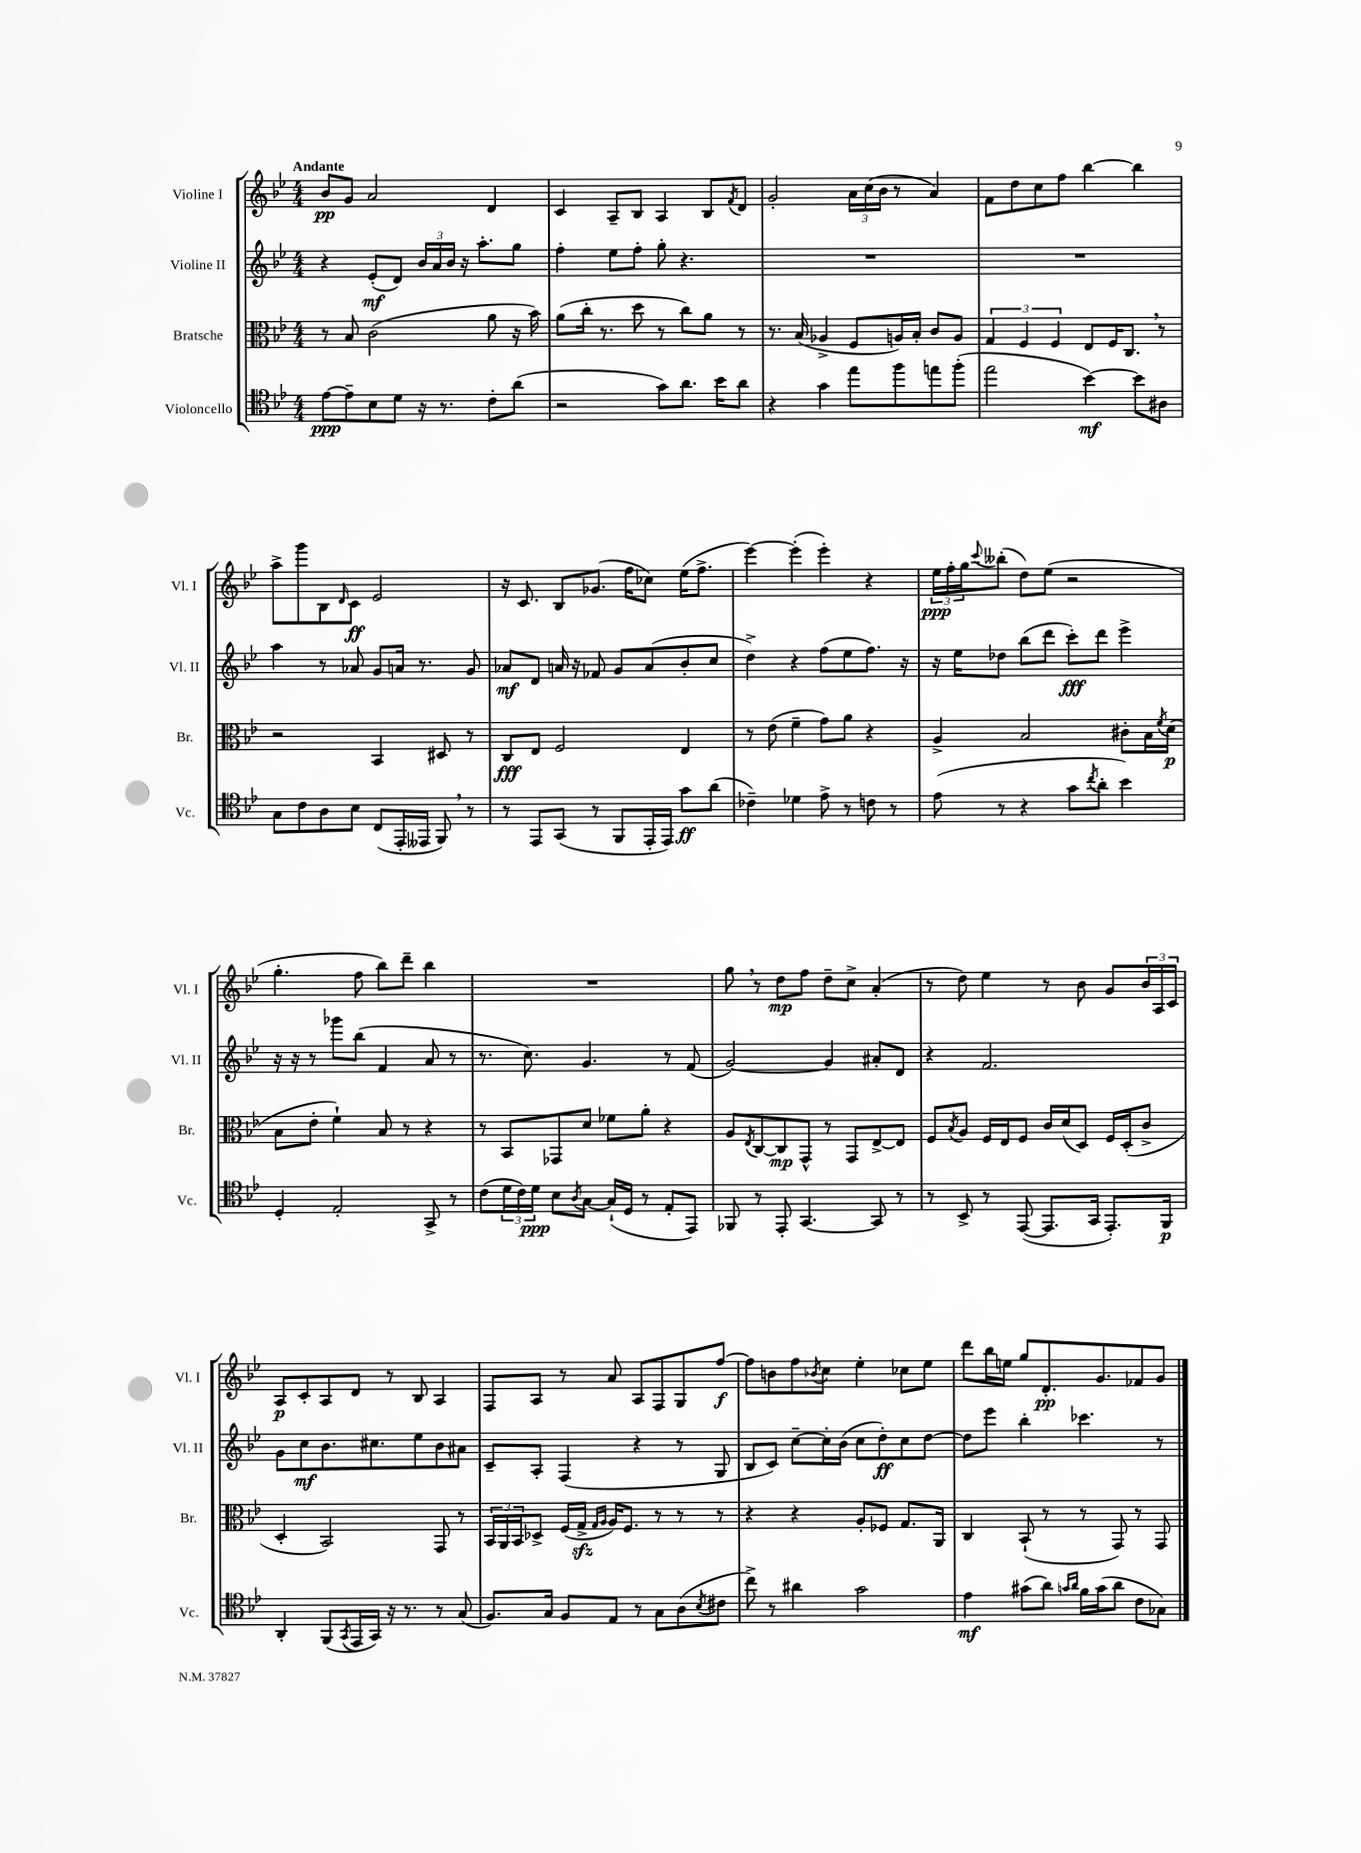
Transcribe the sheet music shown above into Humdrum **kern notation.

**kern	**kern	**kern	**kern
*staff4	*staff3	*staff2	*staff1
*clefC4	*clefC3	*clefG2	*clefG2
*k[b-e-]	*k[b-e-]	*k[b-e-]	*k[b-e-]
*M4/4	*M4/4	*M4/4	*M4/4
[8e-	8r	4r	8b-
8e-~]	8B-	.	8g
8B-	(2c	(8e-'	2a
8d	.	8d)	.
16r	.	24b-	.
.	.	24a	.
8.r	.	.	.
.	.	24b-	.
.	.	16r	.
.	.	8.aa'	.
8c'	8a	.	4d
(8a	16r	8gg	.
.	16b-)	.	.
=	=	=	=
2r	(8a	4ff'	4c
.	16cc'	.	.
.	8.r	.	.
.	.	8ee-	8A~
.	8dd	8ff'	8B-
8g)	8r	8gg'	4A
8.a	8cc)	4.r	.
.	8a	.	8B-
16b-	.	.	.
.	.	.	8qf
8a	8r	.	8d
=	=	=	=
4r	8.r	1r	2g'
.	(16B-	.	.
4g	4A-^	.	.
8ee-	8F	.	24a
.	.	.	(24cc
.	.	.	24b-
8ff	16A)	.	8r
.	16B-'	.	.
8ee	8c	.	4a)
(8ff'	8A	.	.
=	=	=	=
2ee-	6G	1r	8f
.	.	.	8dd
.	6F	.	.
.	.	.	8cc
.	6F	.	.
.	.	.	8ff
[4b-)	8E-	.	[4bb-
.	16F	.	.
.	8.C	.	.
8b-]	.	.	4bb-]
8A#	8r	.	.
=	=	=	=
8G	2r	4aa	8aa^
8c	.	.	8ggg
8A	.	8r	8B-
.	.	.	16qqd
8B-	.	8a-	8c
(8C	4BB-	8g	2e-
16EE-'	.	16a	.
16EE--	.	8.r	.
8FF)	8D#	.	.
8r	8r	8g	.
=	=	=	=
8r	8C	8a-	16r
.	.	.	8.c
8EE-	8E-	8d	.
(8GG	2F	16a	8B-
.	.	16r	.
8r	.	8f-	(8.g-
8FF	.	8g	.
.	.	.	16ff
16EE-'	.	(8a	8cc-)
16EE-)	.	.	.
8g	4E-	8b-'	(16ee-
.	.	.	8.ff^
(8a	.	8cc	.
=	=	=	=
4c-~)	8r	4dd^)	[4eee-)
.	(8e-	.	.
4d-	4f~	4r	(4eee-']
8e-^	8g)	(8ff	4eee-')
8r	8a	8ee-	.
8c	4r	8.ff)	4r
8r	.	.	.
.	.	16r	.
=	=	=	=
(8e-	4A^	16r	24ee-
.	.	.	24ff'
.	.	16ee-	.
.	.	.	24gg
.	.	.	8qqccc
8r	.	8dd-	(8bb--'
4r	2B-	(8bb-	8dd)
.	.	8ddd	(8ee-
8g	.	8ccc')	2r
8qcc	.	.	.
8a'	.	8ddd	.
4b-)	8c#'	4eee-^	.
.	16B-	.	.
.	8qf	.	.
.	(16d	.	.
=	=	=	=
4D'	8B-	16r	4.gg'
.	.	16r	.
.	8e-'	8r	.
2E-'	4f`)	8ggg-	.
.	.	(8bb-	8ff
.	8B-	4f	8bb-)
.	8r	.	8ddd~
8GG^	4r	8a	4bb-
8r	.	8r	.
=	=	=	=
(8c	8r	8.r	1r
24d	8BB-	.	.
24c)	.	.	.
.	.	8.cc)	.
24d	.	.	.
8B-	8GG-	.	.
8qA	.	.	.
[8G	8d	4.g	.
(16G`]	8f-	.	.
16D	.	.	.
8r	8a'	.	.
8E-'	4r	8r	.
8EE-)	.	(8f	.
=	=	=	=
8FF-	8A	[2g)	8gg
.	8qE-	.	.
8r	[8C	.	8r
8EE-'	8C]	.	8dd
[4.GG	8GG^^	.	8ff
.	8r	4g]	8dd~
.	8GG	.	8cc^
8GG]	[8E-^	8a#'	(4a'
8r	8E-]	8d	.
=	=	=	=
8r	8F	4r	8r
.	8qB-	.	.
8BB-^	8A	.	8dd)
8r	16F	2.f	4ee-
.	16E-	.	.
([8EE-	8F	.	.
8.EE-]	16c	.	8r
.	(16d	.	.
.	8D)	.	8b-
16GG	.	.	.
8.EE-')	16F	.	8g
.	(16D'	.	.
.	8c^	.	24b-
.	.	.	24A
16FF	.	.	.
.	.	.	24c
=	=	=	=
4AA'	4D'	8g	8A
.	.	8cc	8c'
(8FF	2BB-)	8.b-	8A
8qGG	.	.	.
16EE-	.	.	8d
16GG)	.	8.cc#	.
16r	.	.	8r
8.r	.	.	.
.	.	8ee-	8B-
8r	8GG	8b-	4A
(8G	8r	8a#	.
=	=	=	=
8.F)	24BB-	8c~	8F
.	24AA	.	.
.	24BB-	.	.
.	8D-^	8A'	8A
16G	.	.	.
8F	(16F	(4F	8r
.	16G^	.	.
.	16qqG	.	.
.	16qqA	.	.
8E-	16A)	.	8a
.	8.F	.	.
8r	.	4r	8A
8G	8r	.	8F
(8A	8r	8r	8G
8qB-	.	.	.
8c#	8r	8G	[8ff
=	=	=	=
8cc^)	4r	8B-	8ff]
8r	.	8c)	8b
4a#	4r	[8cc~	8ff
.	.	.	8qb-
.	.	16cc']	8cc
.	.	(16b-	.
2g	8A'	8cc	4ee-'
.	8F-	8dd')	.
.	8.G	8cc	8cc-
.	.	[8dd	8ee-
.	16AA	.	.
=	=	=	=
4e-	4C	8dd]	8ddd
.	.	8eee-	16bb-
.	.	.	16ee
(8g#	(8BB-`	4bb-'	8gg
8a)	8r	.	8.d'
16qqg	.	.	.
16qqa	.	.	.
16f	8r	4.ccc-	.
(16g	.	.	8.g
8a	8GG)	.	.
8c	8r	.	8f-
8G-)	8GG	8r	8g
==	==	==	==
*-	*-	*-	*-
